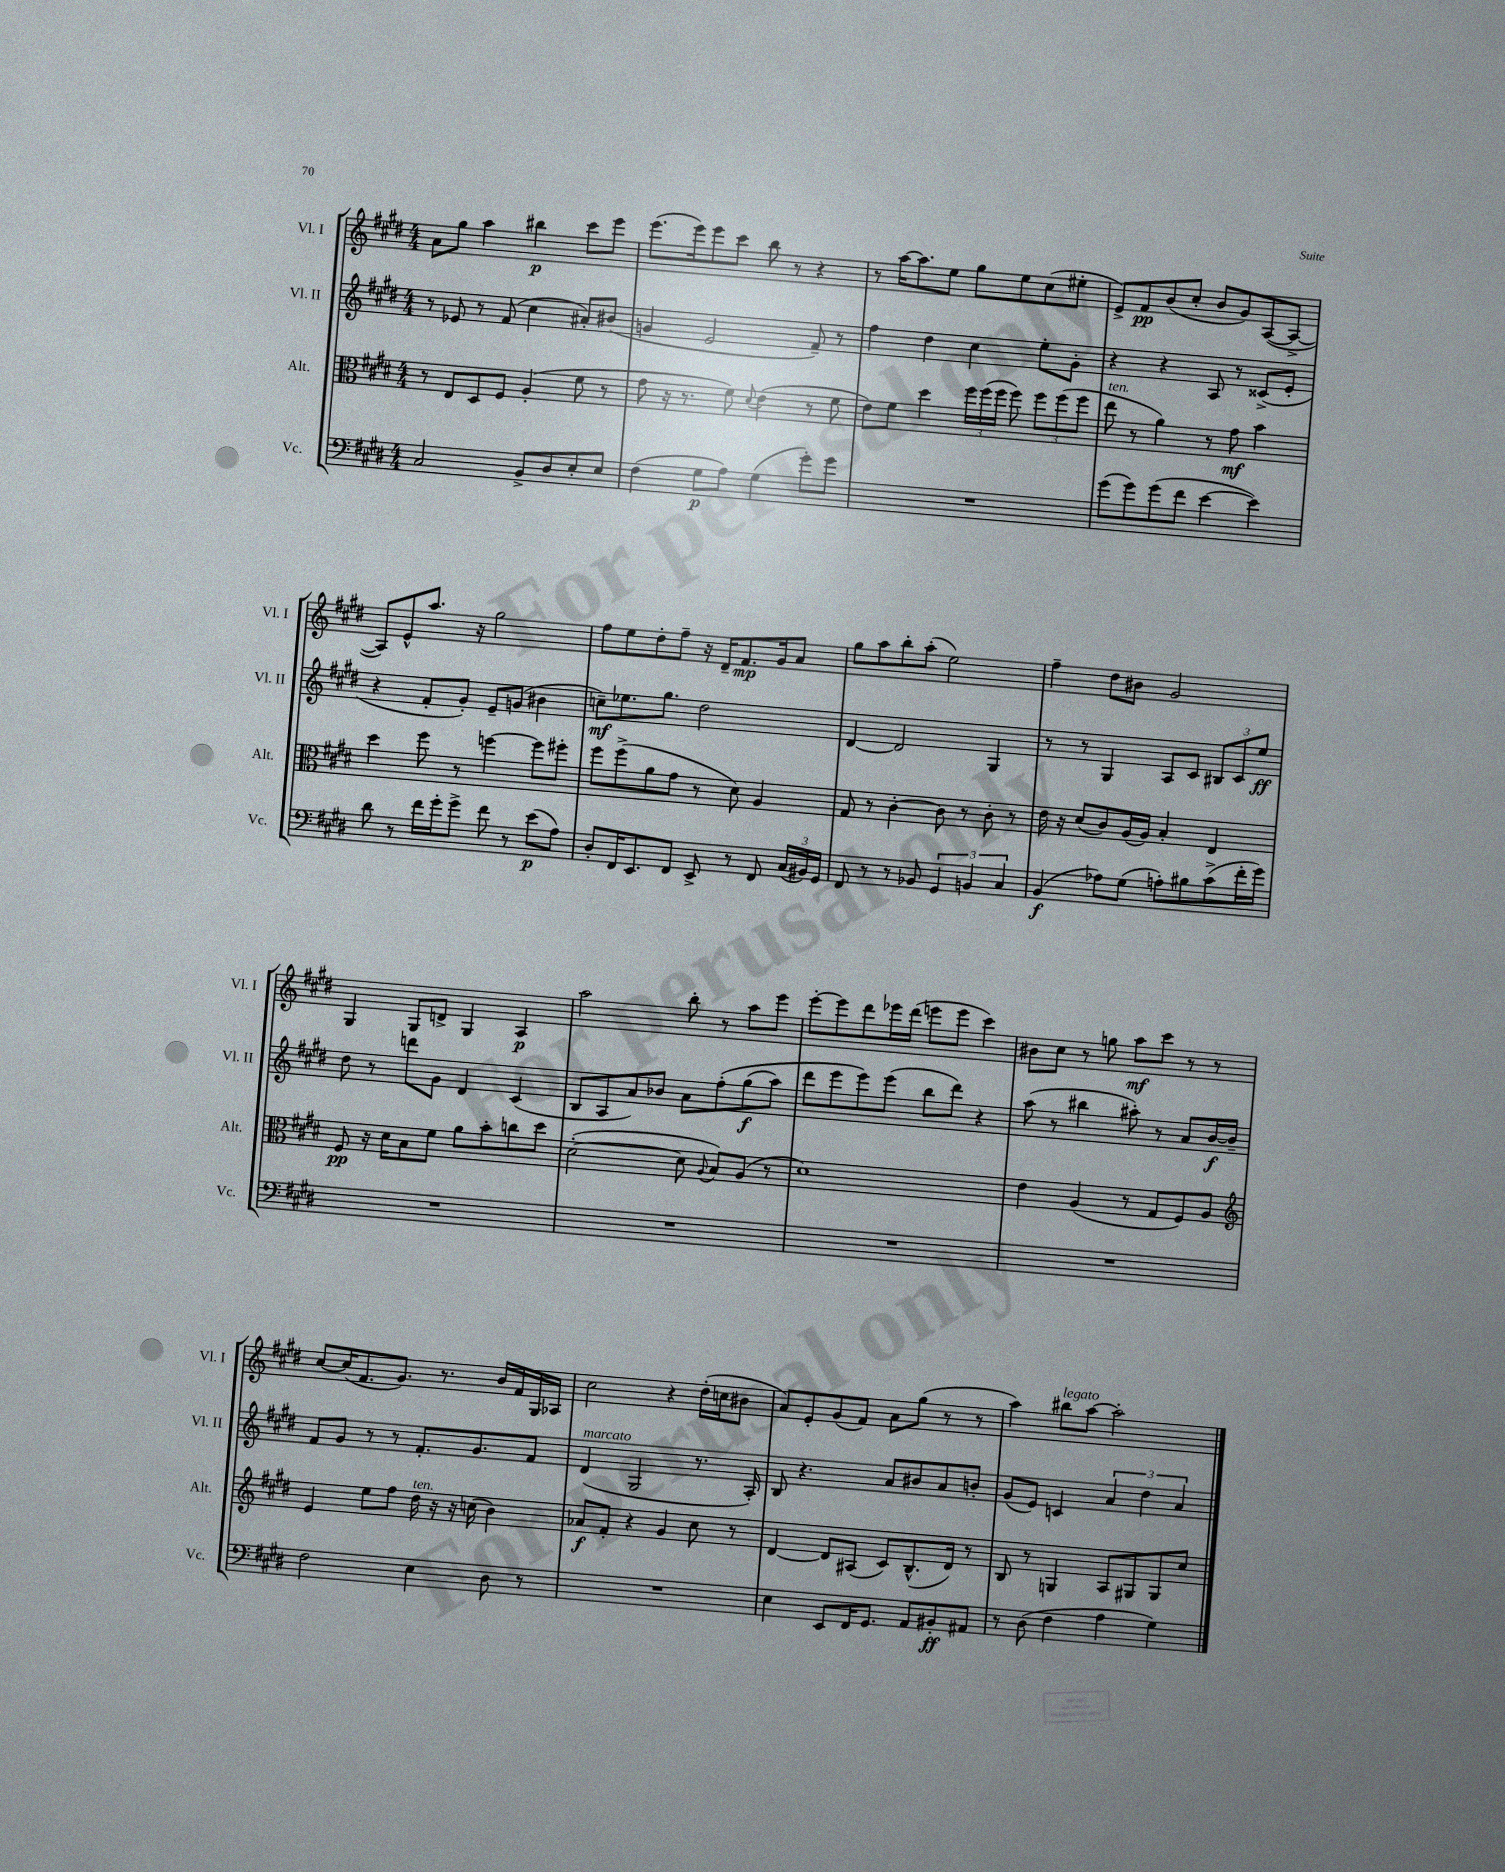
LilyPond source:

<<
\new StaffGroup <<
\new Staff = "s0" \with { instrumentName = "Vl. I" shortInstrumentName = "Vl. I" } {
    \clef treble \key e \major \numericTimeSignature \time 4/4
    \autoBeamOff a'8[ gis''8] a''4 bis''4\p cis'''8[ e'''8] |
    e'''8.[( e'''16) e'''8 cis'''8] b''8 r8 r4 |
    r8 a''16[~ a''8. e''8] gis''8[ e''8 cis''8( eis''8]-. |
    e'8[->) fis'8\pp b'8( cis''8]-. b'8[ gis'8) a8~( a8]~-> |
    a8[) e'8-^ a''8.] r16 gis''2 |
    fis''8[ e''8 dis''8-. fis''8]-- r16 dis'16[-- fis'8.\mp gis'16 a'8] |
    gis''8[ a''8 b''8-. a''8]-.( e''2) |
    fis''4-- dis''8[ bis'8] gis'2 |
    gis4 gis8[ d'8]-> gis4 a4\p |
    a''2 b''8-. r8 a''8[ e'''8] |
    e'''8[~-. e'''8 dis'''8 ees'''16 dis'''16]( e'''8[ e'''8] cis'''4) |
    bis'8[ cis''8] r8 g''8 a''8[\mf cis'''8] r8 r8 |
    cis''8[~ cis''16( fis'8. gis'8.]) r8. b'16[ fis'16 gis16 aes16] |
    cis''2 r4 dis''16[-.( c''16 bis'8] |
    a'8[) e'8-. gis'8( fis'8]) a'8[ gis''8]( r8 r8 |
    a''4) bis''8[^\markup { \italic "legato" } a''8]~ a''2-. \bar "|." |
}
\new Staff = "s1" \with { instrumentName = "Vl. II" shortInstrumentName = "Vl. II" } {
    \clef treble \key e \major \numericTimeSignature \time 4/4
    \autoBeamOff r8 ees'8 r8 fis'8( cis''4 ais'8[-.) bis'8]( |
    g'4 e'2 fis'8--) r8 |
    fis''4 dis''4 cis''4 e''8[-. gis'8]-. |
    r4 r4 a8 r8 cisis'8[->( e'8]-. |
    r4 fis'8[-. gis'8]-.) e'8[-- g'8]( bis'4 |
    c''8[--\mf) ees''8. gis''8.] dis''2 |
    dis'4~ dis'2 gis4 |
    r8 r8 gis4 a8[ cis'8] \tuplet 3/2 { bis8[ cis'8 e''8]\ff } |
    dis''8 r8 d'''8[ gis'8] dis'4 cis'4( |
    b8[ a8 a'8) bes'8] a'8[ fis''8-.\( gis''8\f( a''8]) |
    dis'''8[ e'''8 e'''8\) e'''8]( b''8[ dis'''8]) r4 |
    a''8( r8 bis''4 ais''8-.) r8 a'8[ b'16~\f b'16]-- |
    fis'8[ gis'8] r8 r8 fis'8.[-. gis'8. fis'8] |
    dis'4^\markup { \italic "marcato" }( gis2 r8. a16-.) |
    b8 r4. a'8[ bis'8 a'8 b'8]-. |
    gis'8[( e'8]) c'4 \tuplet 3/2 { a'4 dis''4 a'4 } \bar "|." |
}
\new Staff = "s2" \with { instrumentName = "Alt." shortInstrumentName = "Alt." } {
    \clef alto \key e \major \numericTimeSignature \time 4/4
    \autoBeamOff r8 e8[ dis8 fis8] a4-.( fis'8 r8 |
    gis'8 r16 r8. fis'8) \appoggiatura { dis'8 } e'4( r8 fis'8 |
    e'8[) fis'8] dis''4 \tuplet 3/2 { fis''16[ fis''16( fis''16] } fis''8) \tuplet 3/2 { fis''8[ fis''8( fis''8] } |
    e''8^\markup { \italic "ten." } r8 a'4) r8 gis'8\mf b'4 |
    dis''4 fis''8 r8 f''4~ f''8[ fis''8]-. |
    fis''8[ fis''8->( a'8 gis'8] r8 dis'8) a4 |
    gis8 r8 cis'4~-. cis'8 r8 cis'8-. r8 |
    e'16 r16 dis'8[( cis'8) a16( a16]) b4-. e4 |
    fis8\pp r16 dis'16[ b8 fis'8] a'8[ b'8-. c''8 dis''8] |
    dis'2~-.( dis'8 \appoggiatura { a8 } b8[) a8]( r8 |
    dis'1) |
    e'4 a4( r8 gis8[ fis8) a8] |
    \clef treble e'4 e''8[ fis''8] dis''16^\markup { \italic "ten." } r16 r16 c''16( b'4) |
    aes'8[\f fis'8]-. r4 gis'4 cis''8 r8 |
    dis'4~ dis'8[ ais8]( cis'8[) b8.-^( dis'16]) r8 |
    b8 r8 g4 a8[ gis8 gis8 cis''8] \bar "|." |
}
\new Staff = "s3" \with { instrumentName = "Vc." shortInstrumentName = "Vc." } {
    \clef bass \key e \major \numericTimeSignature \time 4/4
    \autoBeamOff cis2 b,8[-> dis8 e8-. e8] |
    fis4( gis8[\p a8]) gis4( gis'8[-.) gis'8] |
    R1 |
    gis'8[( gis'8) gis'8( fis'8] e'4~ e'4) |
    dis'8 r8 fis'16[ gis'16-. gis'8]-> fis'8 r8 e'8[\p( a8]) |
    dis8[-. fis,16 e,8. fis,8] e,8-> r8 fis,8 \tuplet 3/2 { cis16[( bis,16) gis,16] } |
    fis,8 r8 r8 bes,8 \tuplet 3/2 { gis,4 b,4 cis4 } |
    b,4\f( aes8[) gis8]( a8[-.) bis8 cis'8->( fis'16-. gis'16]) |
    R1 |
    R1 |
    R1 |
    R1 |
    fis2 e4 dis8 r8 |
    R1 |
    e4 e,8[ fis,16 gis,8.] a,8[ bis,8-.\ff ais,8] |
    r8 dis8( fis4 a4 gis4) \bar "|." |
}
>>
>>
\layout { \context { \Score \remove "Bar_number_engraver" } }
